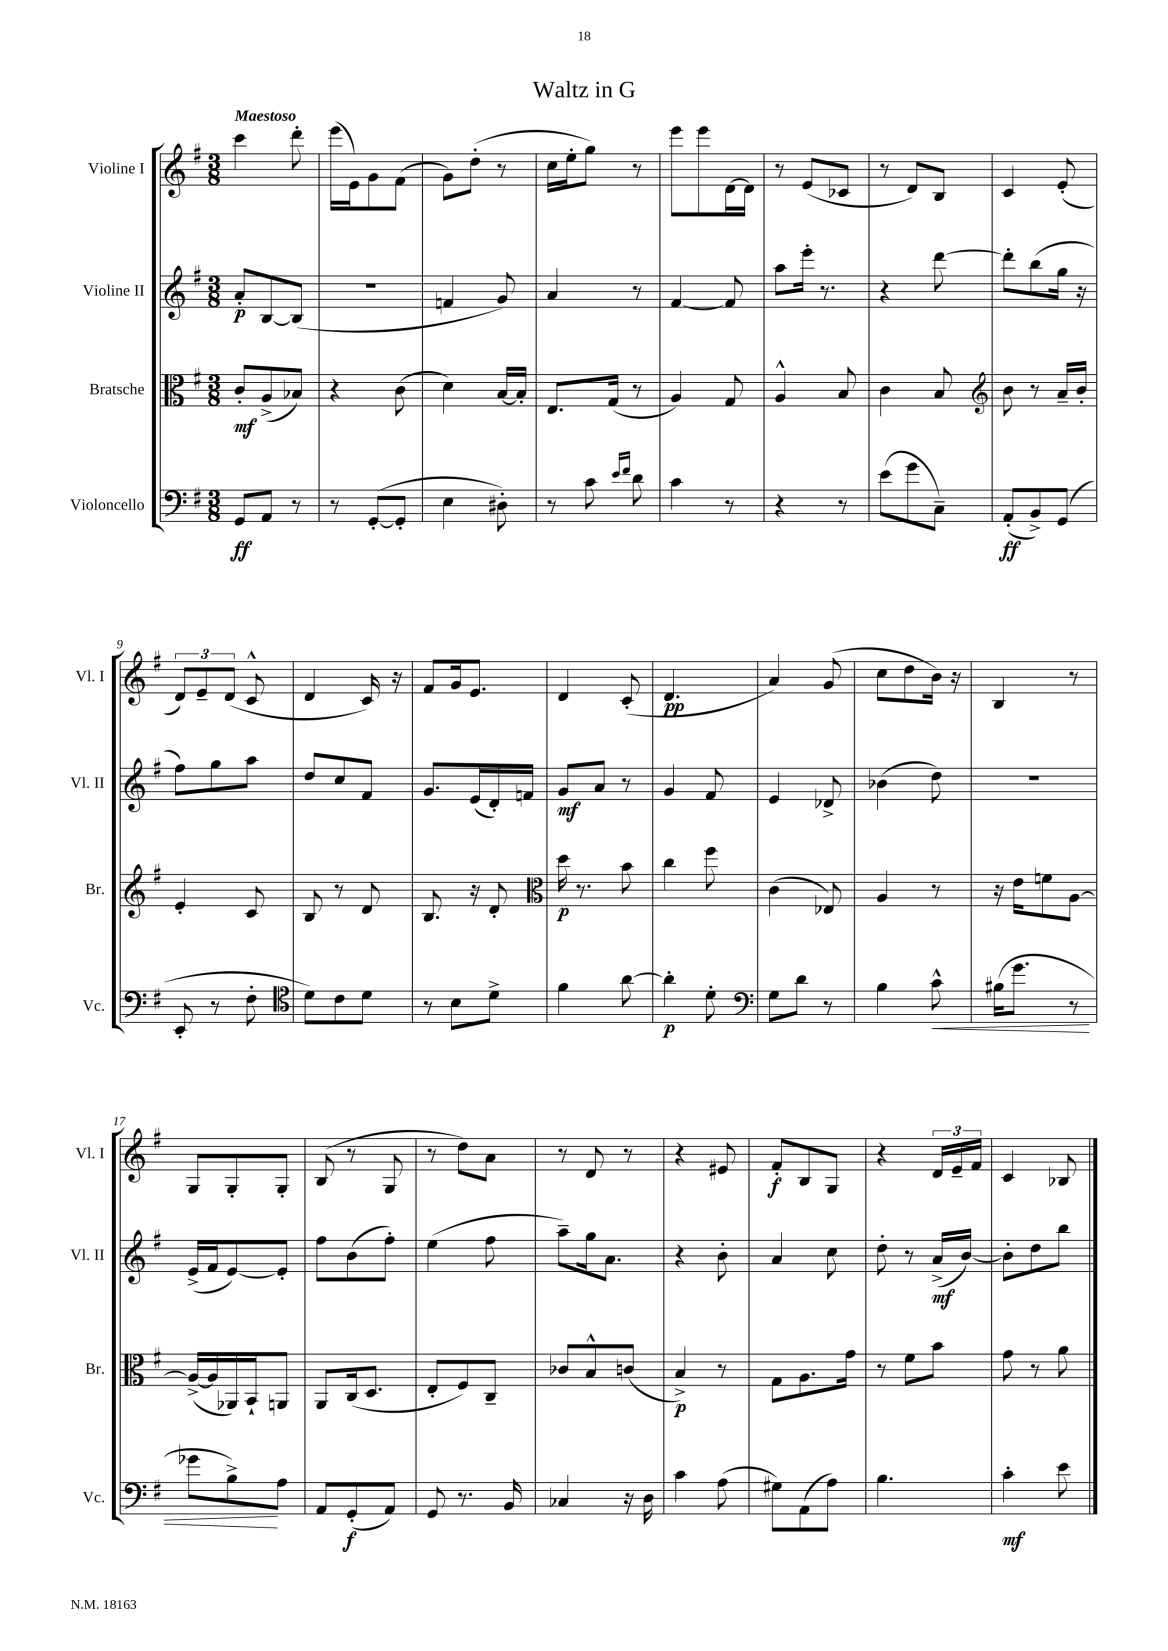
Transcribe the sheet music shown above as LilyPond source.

\header { title = "Waltz in G" }
<<
\new StaffGroup <<
\new Staff = "s0" \with { instrumentName = "Violine I" shortInstrumentName = "Vl. I" } {
    \clef treble \key g \major \numericTimeSignature \time 3/8 \tempo "Maestoso"
    \autoBeamOff c'''4 d'''8-. |
    e'''16[( e'16) g'8 fis'8]( |
    g'8[) d''8]-.( r8 |
    c''16[ e''16-. g''8]) r8 |
    e'''8[ e'''8 d'16~ d'16] |
    r8 e'8[( ces'8] |
    r8 d'8[) b8] |
    c'4 e'8-.( |
    \tuplet 3/2 { d'8[) e'8-- d'8]( } c'8-^ |
    d'4 c'16) r16 |
    fis'8[ g'16 e'8.] |
    d'4 c'8-.( |
    d'4.\pp |
    a'4) g'8( |
    c''8[ d''8 b'16]) r16 |
    b4 r8 |
    g8[ g8-. g8]-. |
    b8( r8 g8 |
    r8 d''8[) a'8] |
    r8 d'8 r8 |
    r4 eis'8 |
    fis'8[-.\f b8 g8] |
    r4 \tuplet 3/2 { d'16[ e'16-- fis'16] } |
    c'4 bes8 \bar "|." |
}
\new Staff = "s1" \with { instrumentName = "Violine II" shortInstrumentName = "Vl. II" } {
    \clef treble \key g \major \numericTimeSignature \time 3/8
    \autoBeamOff a'8[-.\p b8~ b8]( |
    R4. |
    f'4 g'8) |
    a'4 r8 |
    fis'4~ fis'8 |
    a''8[ e'''16]-. r8. |
    r4 d'''8~ |
    d'''8[-. b''8( g''16] r16 |
    fis''8[) g''8 a''8] |
    d''8[ c''8 fis'8] |
    g'8.[ e'16( d'16-.) f'16] |
    g'8[\mf a'8] r8 |
    g'4 fis'8 |
    e'4 des'8-> |
    bes'4( d''8) |
    R4. |
    e'16[->( fis'16 e'8~) e'8]-. |
    fis''8[ b'8( fis''8]-.) |
    e''4( fis''8 |
    a''8[--) g''16 a'8.] |
    r4 b'8-. |
    a'4 c''8 |
    d''8-. r8 a'16[->\mf( b'16]~) |
    b'8[-. d''8 b''8] \bar "|." |
}
\new Staff = "s2" \with { instrumentName = "Bratsche" shortInstrumentName = "Br." } {
    \clef alto \key g \major \numericTimeSignature \time 3/8
    \autoBeamOff c'8[-.\mf a8->( bes8]) |
    r4 c'8( |
    d'4) b16[~ b16]-. |
    e8.[ g16]( r8 |
    a4) g8 |
    a4-^ b8 |
    c'4 b8 |
    \clef treble b'8 r8 a'16[-- b'16]-. |
    e'4-. c'8 |
    b8 r8 d'8 |
    b8. r16 d'8-. |
    \clef alto d''16\p r8. b'8 |
    c''4 fis''8 |
    c'4( ees8) |
    a4 r8 |
    r16 e'16[ f'8 a8]~ |
    a16[~->( a16 aes,16) b,16-! a,8] |
    a,8[ c16( d8.] |
    e8[-. fis8) c8]-- |
    ces'8[ b8-^ c'8]( |
    b4->\p) r8 |
    g8[ a8. g'16] |
    r8 fis'8[ b'8] |
    g'8 r8 a'8 \bar "|." |
}
\new Staff = "s3" \with { instrumentName = "Violoncello" shortInstrumentName = "Vc." } {
    \clef bass \key g \major \numericTimeSignature \time 3/8
    \autoBeamOff g,8[\ff a,8] r8 |
    r8 g,8[~-.( g,8]-. |
    e4 dis8-.) |
    r8 c'8 \grace { e'16[ fis'16] } d'8 |
    c'4 r8 |
    r4 r8 |
    e'8[( g'8 c8]--) |
    a,8[-.\ff( b,8->) g,8]( |
    e,8-. r8 fis8-. |
    \clef tenor d'8[) c'8 d'8] |
    r8 b8[ d'8]-> |
    fis'4 a'8~ |
    a'4-.\p d'8-. |
    \clef bass g8[ d'8] r8 |
    b4 c'8-^\< |
    bis16[( g'8.] r8 |
    ges'8[ b8->\!) a8] |
    a,8[ g,8-.\f( a,8]) |
    g,8 r8. b,16 |
    ces4 r16 d16 |
    c'4 a8( |
    gis8[) a,8( a8]) |
    b4. |
    c'4-.\mf e'8 \bar "|." |
}
>>
>>
